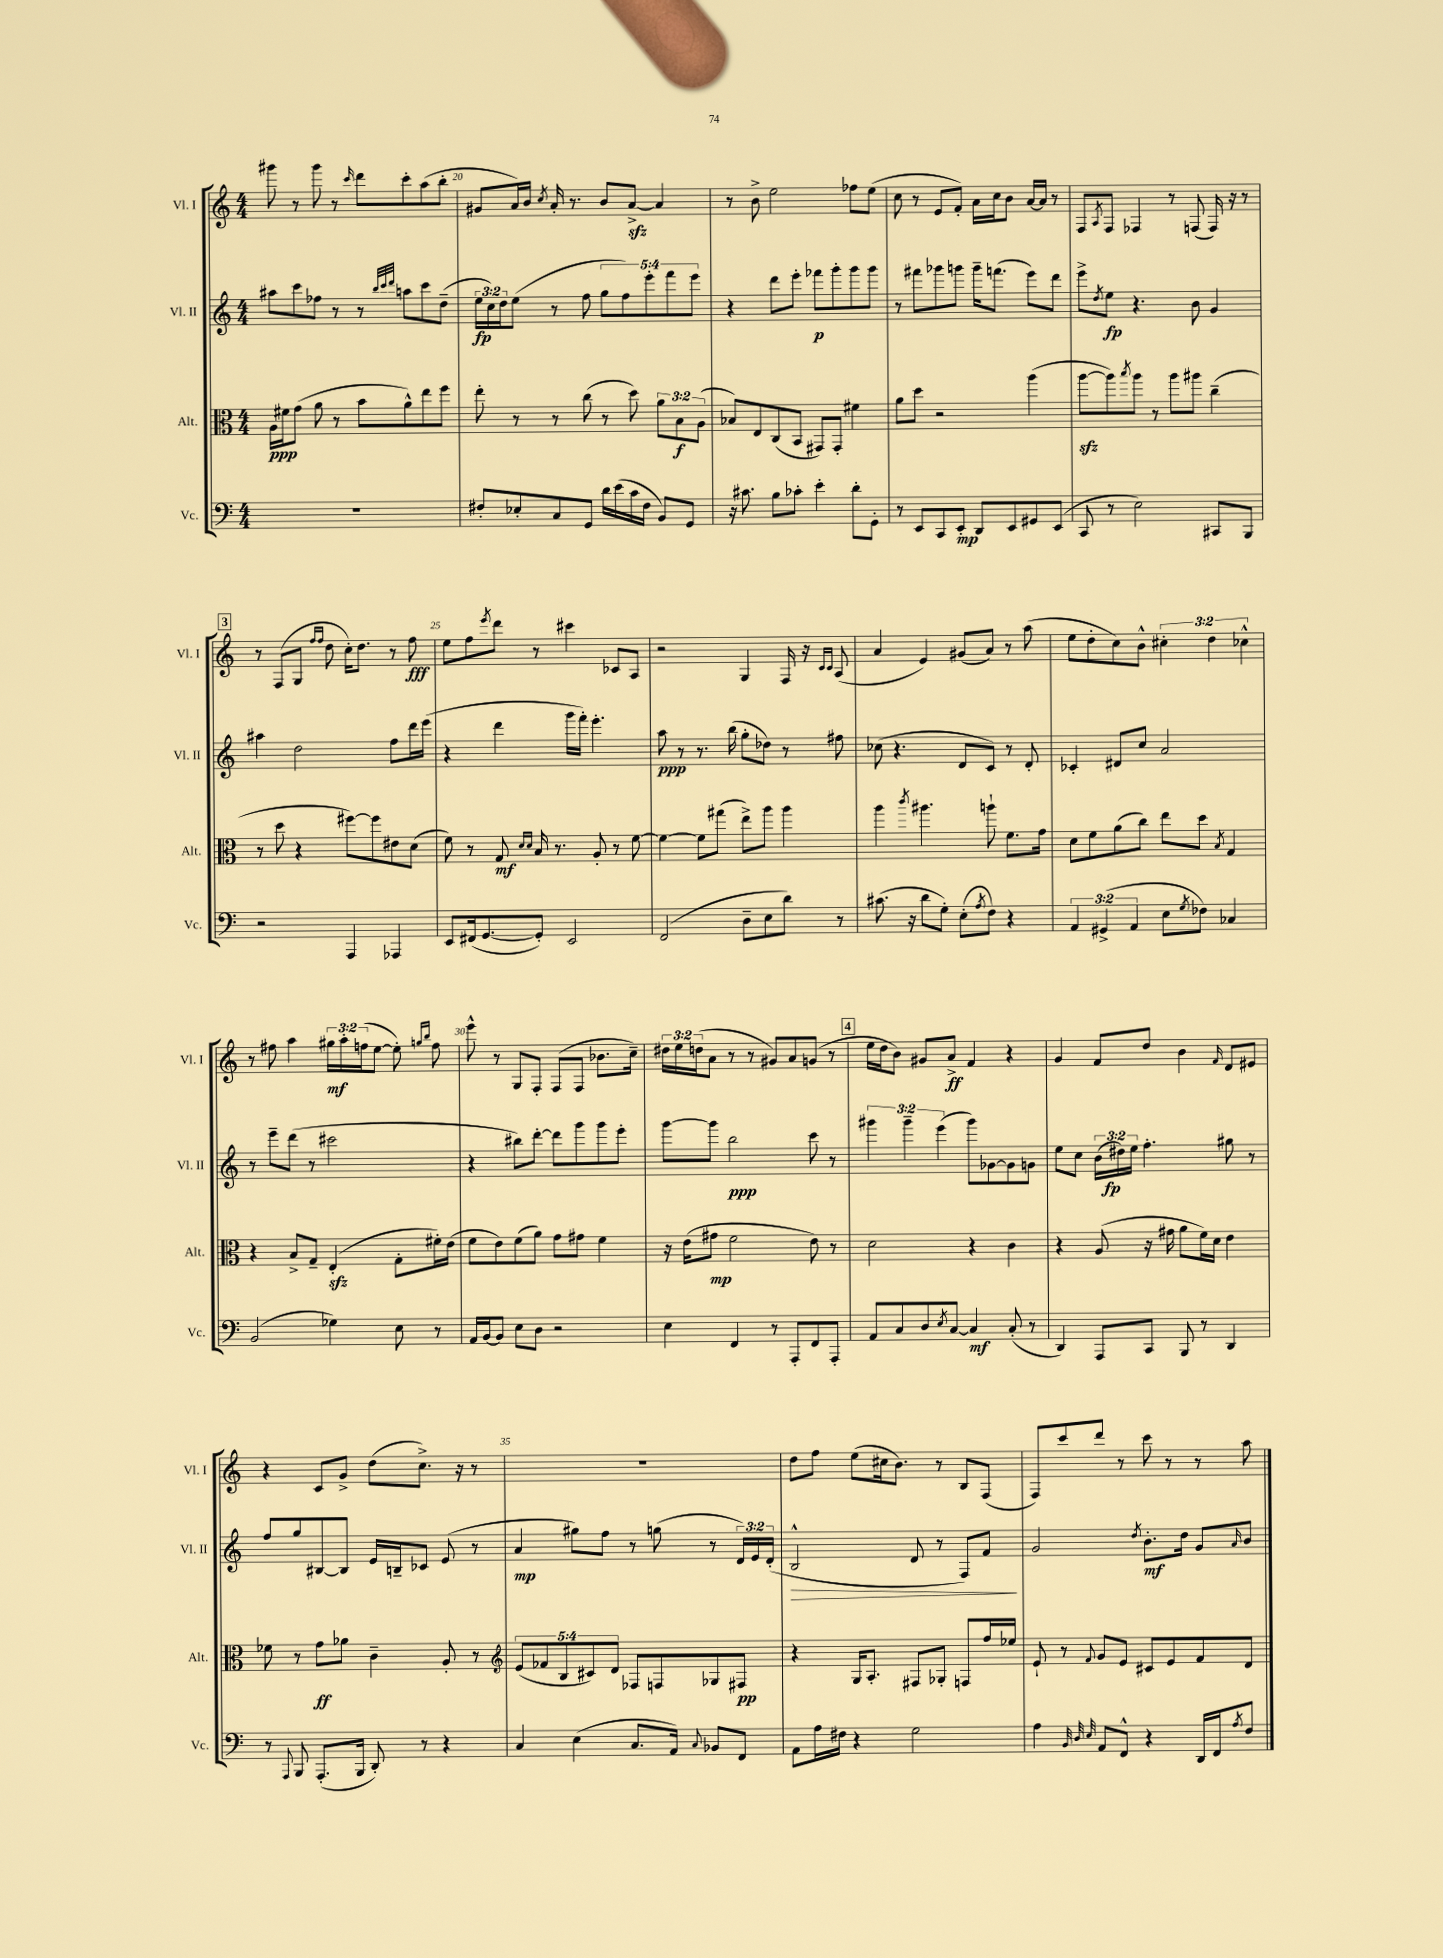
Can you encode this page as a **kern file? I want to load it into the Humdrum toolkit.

**kern	**dynam	**kern	**dynam	**kern	**dynam	**kern	**dynam
*part4	*part4	*part3	*part3	*part2	*part2	*part1	*part1
*staff4	*staff4	*staff3	*staff3	*staff2	*staff2	*staff1	*staff1
*I"Vc.	*	*I"Alt.	*	*I"Vl. II	*	*I"Vl. I	*
*I'Vc.	*	*I'Alt.	*	*I'Vl. II	*	*I'Vl. I	*
*clefF4	*	*clefC3	*	*clefG2	*	*clefG2	*
*k[]	*	*k[]	*	*k[]	*	*k[]	*
*M4/4	*	*M4/4	*	*M4/4	*	*M4/4	*
=19	=19	=19	=19	=19	=19	=19	=19
1r	.	16A\LL	ppp	8aa#X\L	.	8ggg#X\	.
.	.	16f#X\J	.	.	.	.	.
.	.	(8g\J	.	8ccc\	.	8r	.
.	.	8a\	.	8ff-X\J	.	8ggg#\	.
.	.	8r	.	8r	.	8r	.
.	.	.	.	.	.	16qqccc/	.
.	.	8b\L	.	8r	.	8ddd\L	.
.	.	.	.	32qqbb/LLL	.	.	.
.	.	.	.	32qqccc/	.	.	.
.	.	.	.	32qqddd/JJJ	.	.	.
.	.	8a^^\)	.	8aan\L	.	8ccc'\	.
.	.	8ee\	.	8ccc\	.	(8aa\	.
.	.	8ff\J	.	(8dd~\J	.	8bb'\J	.
=20	=20	=20	=20	=20	=20	=20	=20
8F#X'/L	.	8ee'\	.	24ee\LL	fp	8g#X/L	.
.	.	.	.	24cc\)	.	.	.
.	.	.	.	24dd\J	.	.	.
8E-X'/	.	8r	.	(8ee\J	.	16a/L)	.
.	.	.	.	.	.	16b/JJ	.
.	.	.	.	.	.	8qcc/	.
8C/	.	8r	.	8r	.	16a'/	.
.	.	.	.	.	.	8.r	.
8GG/J	.	(8cc\	.	8ff\	.	.	.
16d\LL	.	8r	.	10gg\L	.	8b/L	.
(16e\	.	.	.	.	.	.	.
.	.	.	.	10ff\)	.	.	.
16c\	.	8dd\)	.	.	.	[8azz^/J	.
16F#\JJ	.	.	.	.	.	.	.
.	.	.	.	10eee'\	.	.	.
8BB/L)	.	12a\L	.	.	.	4a/]	.
.	.	.	.	10fff\	.	.	.
.	.	12B\	f	.	.	.	.
8GG/J	.	.	.	.	.	.	.
.	.	.	.	10eee\J	.	.	.
.	.	(12A\J	.	.	.	.	.
=21	=21	=21	=21	=21	=21	=21	=21
16r	.	8B-X/L)	.	4r	.	8r	.
8.c#X\	.	.	.	.	.	.	.
.	.	8E/	.	.	.	8b^\	.
8B\L	.	(8C/	.	8ddd\L	.	2ee\	.
8c-X'\J	.	8BB/J	.	8eee'\J	.	.	.
4e'\	.	8GG#X/L)	.	8fff-X\L	p	.	.
.	.	8GG#'/J	.	8ggg'\	.	.	.
8d'\L	.	4f#X\	.	8ggg\	.	8ff-X\L	.
8GG'\J	.	.	.	8ggg\J	.	(8ee\J	.
=22	=22	=22	=22	=22	=22	=22	=22
8r	.	8a\L	.	8r	.	8cc\	.
8EE/L	.	8dd\J	.	8fff#X\L	.	8r	.
8CC/	.	2r	.	8ggg-X\	.	8e/L	.
8EE'/J	mp	.	.	8gggn\J	.	8f'/J)	.
8DD/L	.	.	.	16ggg~\KL	.	16a\LL	.
.	.	.	.	(8.fffn\J	.	16cc\J	.
8EE/	.	.	.	.	.	8b\J	.
8GG#X/	.	(4aa\	.	8eee\L)	.	[16a/LL	.
.	.	.	.	.	.	16a/JJ]	.
(8EE/J	.	.	.	8ddd\J	.	8r	.
=23	=23	=23	=23	=23	=23	=23	=23
8CC/	.	[8aazz\L	.	8eee^\L	.	8F/L	.
.	.	.	.	8qdd/	.	8qA/	.
8r	.	8aa\])	.	8ee\J	fp	8F/J	.
.	.	8qbb/	.	.	.	.	.
2E\)	.	8aa\J	.	4.r	.	4F-X/	.
.	.	8r	.	.	.	.	.
.	.	8aa\L	.	.	.	8r	.
.	.	8aa#X\J	.	8b\	.	(8Fn/	.
8CC#X/L	.	(4cc~\	.	4g/	.	16F/)	.
.	.	.	.	.	.	16r	.
8BBB/J	.	.	.	.	.	8r	.
!!LO:LB:g=z
!!LO:REH:place=s1:t=3
=24	=24	=24	=24	=24	=24	=24	=24
2r	.	8r	.	4aa#X\	.	8r	.
.	.	8dd\	.	.	.	(8F/L	.
.	.	4r	.	2dd\	.	8G/J	.
.	.	.	.	.	.	16qqff/LL	.
.	.	.	.	.	.	16qqff/JJ	.
.	.	.	.	.	.	8dd\	.
4AAA/	.	[8ff#X\L)	.	.	.	16cc'\KL)	.
.	.	.	.	.	.	8.dd\J	.
.	.	8ff#\]	.	.	.	.	.
4AAA-X/	.	8e#X\	.	8ff\L	.	8r	.
.	.	(8d\J	.	16ddd\L	.	8ff\	fff
.	.	.	.	(16eee\JJ	.	.	.
=25	=25	=25	=25	=25	=25	=25	=25
8EE/L	.	8f\)	.	4r	.	8ee\L	.
(16FF#X/k	.	8r	.	.	.	8ff\	.
[8.GG/	.	.	.	.	.	.	.
.	.	.	.	.	.	8qeee/	.
.	.	8G/	mf	4ddd\	.	8ddd\J	.
.	.	16qqd/LL	.	.	.	.	.
.	.	16qqd/JJ	.	.	.	.	.
8GG'/J])	.	16B/	.	.	.	8r	.
.	.	8.r	.	.	.	.	.
2EE/	.	.	.	16ggg\LL	.	4ccc#X\	.
.	.	.	.	16fff'\JJ)	.	.	.
.	.	8A'/	.	4.eee'\	.	.	.
.	.	8r	.	.	.	8c-X/L	.
.	.	[8f\	.	.	.	8A/J	.
=26	=26	=26	=26	=26	=26	=26	=26
(2FF/	.	4f\_	.	8aa\	ppp	2r	.
.	.	.	.	8r	.	.	.
.	.	8f\L]	.	8.r	.	.	.
.	.	(8gg#X\J	.	.	.	.	.
.	.	.	.	(16bb\	.	.	.
8D~\L	.	8ee^\L)	.	8gg'\L	.	4G/	.
8E\	.	8aa\J	.	8dd-X\J)	.	.	.
8d\J)	.	4aa\	.	8r	.	16F/	.
.	.	.	.	.	.	16r	.
.	.	.	.	.	.	16qqc/LL	.
.	.	.	.	.	.	16qqc/JJ	.
8r	.	.	.	8ff#X\	.	(8A/	.
=27	=27	=27	=27	=27	=27	=27	=27
(8.c#X\	.	4aa\	.	(8cc-X\	.	4a/	.
.	.	.	.	4.r	.	.	.
16r	.	.	.	.	.	.	.
.	.	8qccc/	.	.	.	.	.
8d\L	.	4.aa#X\	.	.	.	4e/)	.
8G'\J)	.	.	.	.	.	.	.
(8E'\L	.	.	.	8d/L	.	(8g#X/L	.
8qA/	.	.	.	.	.	.	.
8F\J)	.	8aan`\	.	8c/J)	.	8a/J)	.
4r	.	8.f\L	.	8r	.	8r	.
.	.	.	.	8d'/	.	(8aa\	.
.	.	16g\Jk	.	.	.	.	.
=28	=28	=28	=28	=28	=28	=28	=28
6AA/	.	8d\L	.	4c-X'/	.	8ee\L	.
.	.	8f\	.	.	.	8dd'\	.
(6GG#X^/	.	.	.	.	.	.	.
.	.	(8a\	.	8d#X/L	.	8cc\)	.
6AA/	.	.	.	.	.	.	.
.	.	8cc\J)	.	8cc/J	.	8b^^\J	.
8E\L	.	8ee\L	.	2a/	.	6cc#X'\	.
8qG/	.	.	.	.	.	.	.
8F-X\J)	.	8dd\J	.	.	.	.	.
.	.	.	.	.	.	6dd\	.
.	.	8qB/	.	.	.	.	.
4C-X/	.	4G/	.	.	.	.	.
.	.	.	.	.	.	6cc-X^^\	.
!!LO:LB:g=z
=29	=29	=29	=29	=29	=29	=29	=29
(2BB/	.	4r	.	8r	.	8r	.
.	.	.	.	8eee~\L	.	8ff#X\	.
.	.	8B^/L	.	(8ddd\J	.	4aa\	.
.	.	8G~/J	.	8r	.	.	.
4G-X\)	.	(4Ezz'/	.	2ccc#X\	.	24gg#X\LL	mf
.	.	.	.	.	.	24aa'\	.
.	.	.	.	.	.	(24ffn\J	.
.	.	.	.	.	.	[8ee\J	.
8E\	.	8G'\L	.	.	.	8ee'\])	.
.	.	.	.	.	.	16qqggn/LL	.
.	.	.	.	.	.	16qqbb/JJ	.
8r	.	16f#X'\L)	.	.	.	8ff\	.
.	.	(16e\JJ	.	.	.	.	.
=30	=30	=30	=30	=30	=30	=30	=30
16AA/LL	.	8f\L	.	4r	.	8eee^^\	.
[16BB/J	.	.	.	.	.	.	.
8BB/J]	.	8e\)	.	.	.	8r	.
8E\L	.	(8f\	.	8bb#X\L)	.	8G/L	.
8D\J	.	8a\J)	.	[8ddd'\J	.	8F'/J	.
2r	.	8g\L	.	8ddd\L]	.	(8F/L	.
.	.	8g#X\J	.	8ggg\	.	8F/J	.
.	.	4f\	.	8ggg\	.	8.b-X\L	.
.	.	.	.	8eee'\J	.	.	.
.	.	.	.	.	.	16cc~\Jk)	.
=31	=31	=31	=31	=31	=31	=31	=31
4E\	.	16r	.	[8ggg\L	.	24dd#X\LL	.
.	.	.	.	.	.	24ee\	.
.	.	(16e\KL	.	.	.	.	.
.	.	.	.	.	.	(24ddn\J	.
.	.	8g#X\J	mp	8ggg\J]	.	8a\J	.
4FF/	.	2f\	.	2bb\	ppp	8r	.
.	.	.	.	.	.	8r	.
8r	.	.	.	.	.	8g#X/L)	.
8AAA'/L	.	.	.	.	.	8a/	.
8FF/	.	8e\)	.	8ccc\	.	(8gn/J	.
8AAA'/J	.	8r	.	8r	.	8r	.
!!LO:REH:place=s1:t=4
=32	=32	=32	=32	=32	=32	=32	=32
8AA/L	.	2d\	.	6ggg#X\	.	16ee\LL	.
.	.	.	.	.	.	16dd\J	.
8C/	.	.	.	.	.	8b\J)	.
.	.	.	.	6ggg#~\	.	.	.
8D/	.	.	.	.	.	8g#X/L	.
.	.	.	.	(6eee\	.	.	.
8qE/	.	.	.	.	.	.	.
[8C/J	.	.	.	.	.	8a^/J	ff
4C/]	mf	4r	.	8ggg#\L)	.	4f/	.
.	.	.	.	[8g-X\	.	.	.
(8C'/	.	4c\	.	8g-\]	.	4r	.
8r	.	.	.	8gn\J	.	.	.
=33	=33	=33	=33	=33	=33	=33	=33
4DD/)	.	4r	.	8ee\L	.	4g/	.
.	.	.	.	8cc\J	.	.	.
8AAA/L	.	(8A/	.	(24b\LL	.	8f/L	.
.	.	.	.	24dd#X\)	fp	.	.
.	.	.	.	24ee\JJ	.	.	.
8CC/J	.	16r	.	4.ff'\	.	8dd/J	.
.	.	16g#X\	.	.	.	.	.
8BBB/	.	8a\L	.	.	.	4b\	.
8r	.	16f\L)	.	.	.	.	.
.	.	16d\JJ	.	.	.	.	.
.	.	.	.	.	.	16qqf/	.
4DD/	.	4e\	.	8gg#X\	.	8d/L	.
.	.	.	.	8r	.	8e#X/J	.
!!LO:LB:g=z
=34	=34	=34	=34	=34	=34	=34	=34
8r	.	8f-X\	.	8ff/L	.	4r	.
8qqAAA/	.	.	.	.	.	.	.
8BBB/	.	8r	.	8gg/	.	.	.
(8.AAA'/L	.	8g\L	ff	[8B#X/	.	8c/L	.
.	.	8a-X\J	.	8B#/J]	.	8g^/J	.
16BBB/Jk	.	.	.	.	.	.	.
8DD'/)	.	4c~\	.	16e/LL	.	(8dd\L	.
.	.	.	.	16Bn~/J	.	.	.
8r	.	.	.	8c-X/J	.	8.cc^\J)	.
4r	.	8A'/	.	(8e/	.	.	.
.	.	.	.	.	.	16r	.
.	.	8r	.	8r	.	8r	.
=35	=35	=35	=35	=35	=35	=35	=35
*	*	*clefG2	*	*	*	*	*
4C/	.	(10e/L	.	4a/	mp	1r	.
.	.	10f-X/	.	.	.	.	.
.	.	10B/	.	.	.	.	.
(4E\	.	.	.	8gg#X\L)	.	.	.
.	.	10c#X/)	.	.	.	.	.
.	.	.	.	8ff\J	.	.	.
.	.	10d/J	.	.	.	.	.
8.C/L	.	8F-X/L	.	8r	.	.	.
.	.	8Fn/	.	(8ggn\	.	.	.
16AA/Jk)	.	.	.	.	.	.	.
8qqC/	.	.	.	.	.	.	.
8BB-X/L	.	8G-X/	.	8r	.	.	.
8FF/J	.	8F#X/J	pp	24d/LL)	.	.	.
.	.	.	.	24e/	.	.	.
.	.	.	.	(24d'/JJ	.	.	.
=36	=36	=36	=36	=36	=36	=36	=36
!	!	!	!	!	!LO:HP:b	!	!
8AA\L	.	4r	.	2B^^/	>	8dd\L	.
16A\L	.	.	.	.	.	8ff\J	.
16F#X\JJ	.	.	.	.	.	.	.
4r	.	16G/KL	.	.	.	(8ee\L	.
.	.	8.A'/J	.	.	.	.	.
.	.	.	.	.	.	16cc#X\k	.
.	.	.	.	.	.	8.b\J)	.
2G\	.	8F#X/L	.	8d/	.	.	.
.	.	8G-X'/J	.	8r	.	8r	.
.	.	8Fn/L	.	8F/L)	.	8B/L	.
.	.	16ff/L	.	8f/J	.	(8F/J	.
.	.	16ee-X/JJ	.	.	.	.	.
.	.	.	.	.	]	.	.
=37	=37	=37	=37	=37	=37	=37	=37
4A\	.	8e`/	.	2g/	.	8F/L)	.
.	.	8r	.	.	.	8ccc/	.
32qqBB/	.	.	.	.	.	.	.
32qqD/	.	.	.	.	.	.	.
32qqE/	.	8qqf/	.	.	.	.	.
8AA/L	.	8g/L	.	.	.	8ddd/J	.
8FF^^/J	.	8e/J	.	.	.	8r	.
.	.	.	.	8qdd/	.	.	.
4r	.	8c#X/L	.	8.b'\L	mf	8ccc\	.
.	.	8e/	.	.	.	8r	.
.	.	.	.	16dd\Jk	.	.	.
16DD/LL	.	8f/	.	8g/L	.	8r	.
16FF/J	.	.	.	.	.	.	.
8qA/	.	.	.	16qqa/	.	.	.
8F/J	.	8d/J	.	8b/J	.	8aa\	.
==	==	==	==	==	==	==	==
*-	*-	*-	*-	*-	*-	*-	*-
